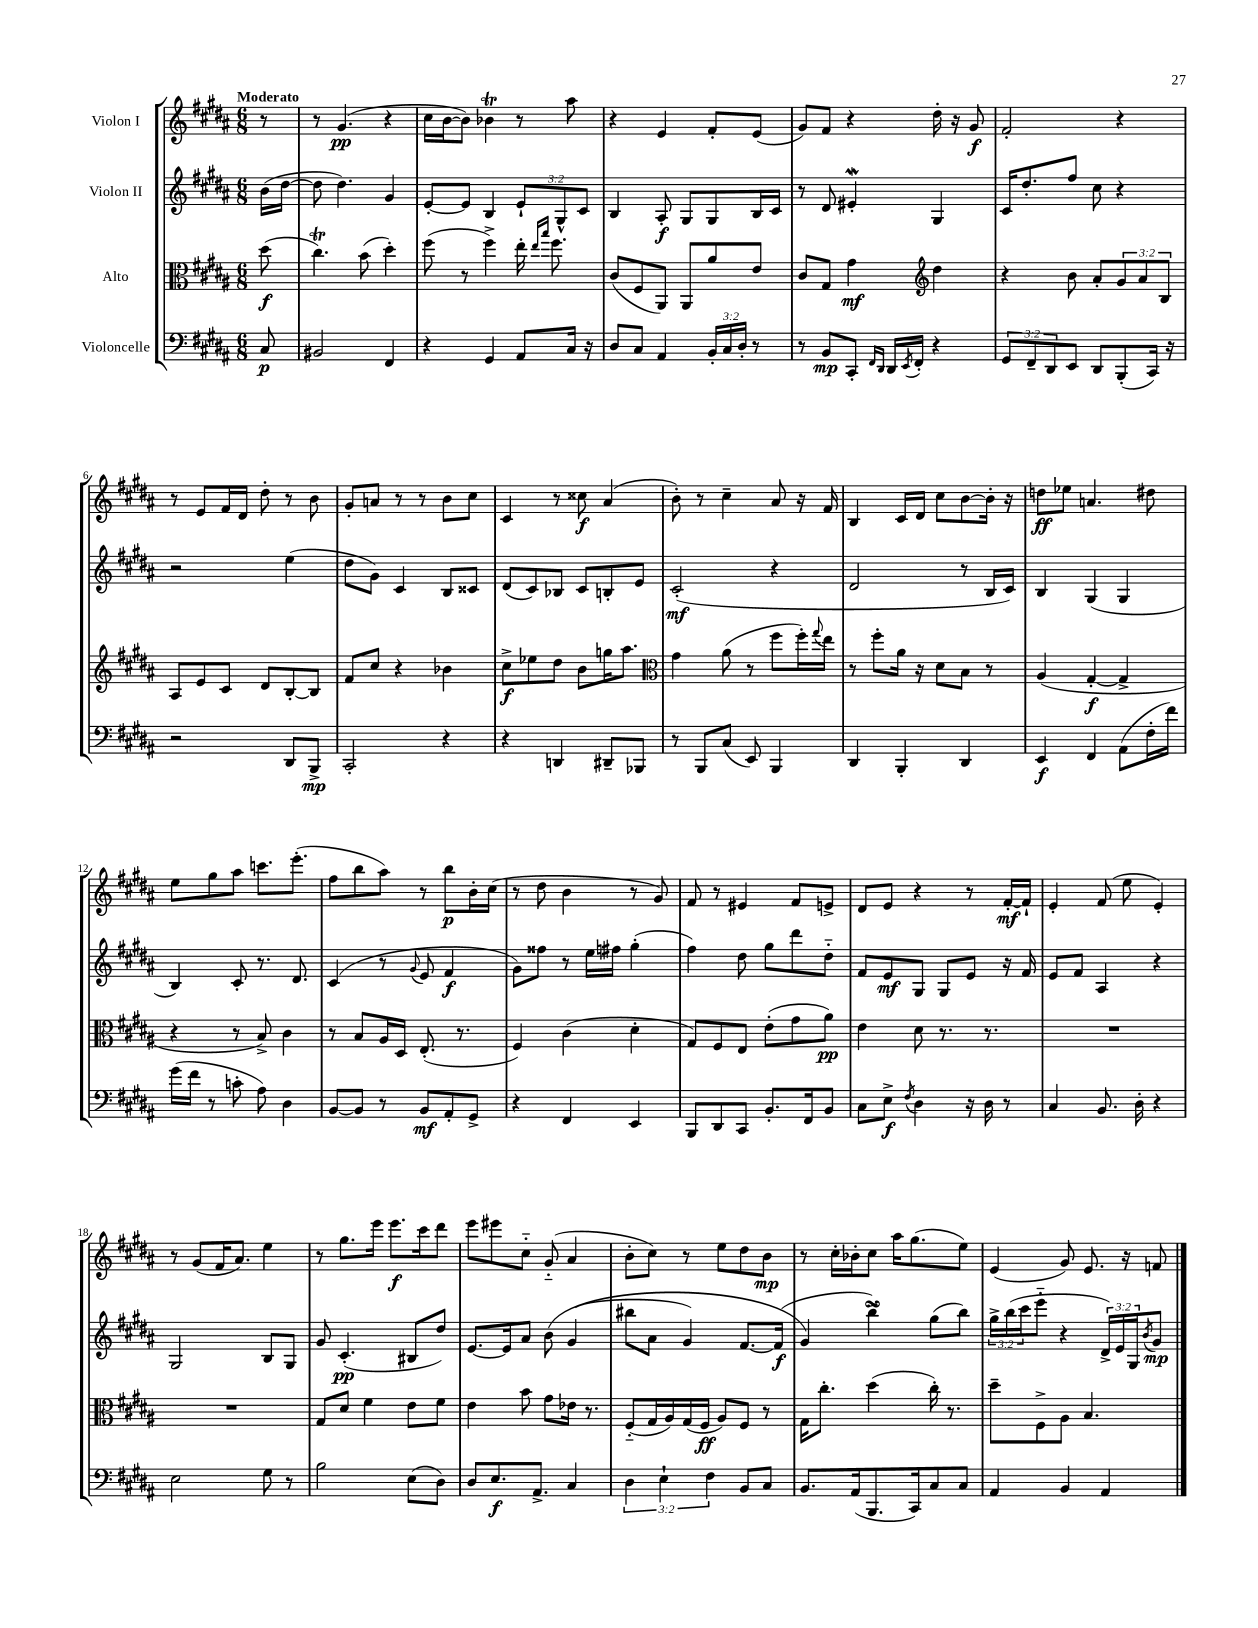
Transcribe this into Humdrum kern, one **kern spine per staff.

**kern	**kern	**kern	**kern
*staff4	*staff3	*staff2	*staff1
*clefF4	*clefC3	*clefG2	*clefG2
*k[f#c#g#d#a#]	*k[f#c#g#d#a#]	*k[f#c#g#d#a#]	*k[f#c#g#d#a#]
*M6/8	*M6/8	*M6/8	*M6/8
8C#/	(8dd#\	(16b\LL	8r
.	.	[16dd#\JJ	.
=	=	=	=
2BB#/	4.cc#\)	8dd#\]	8r
.	.	4.dd#\)	(4.g#/
.	(8b\	.	.
4FF#/	4dd#'\)	4g#/	4r
=	=	=	=
4r	(8ff#\	[8e'/L	16cc#\LL
.	.	.	[16b\J
.	8r	8e/]J	8b\]J)
4GG#/	4ff#^\)	4B/	4b-\
8AA#/L	16ee'\	12e`/L	8r
.	16qqee/LL	.	.
.	16qqbb/JJ	.	.
.	8.ff#\	.	.
.	.	12G#^^/	.
16C#/Jk	.	.	8aa#\
.	.	12c#/J	.
16r	.	.	.
=	=	=	=
8D#/L	(8c#/L	4B/	4r
8C#/J	8F#/	.	.
4AA#/	8AA#/J)	8A#'/	4e/
.	8AA#/L	8G#/L	.
24BB'/LL	8a#/	8G#/	8f#'/L
24C#/	.	.	.
24D#'/JJ	.	.	.
8r	8e/J	16B/L	(8e/J
.	.	16c#/JJ	.
=	=	=	=
8r	8c#/L	8r	8g#/L)
8BB/L	8G#/J	8d#/	8f#/J
8CC#'/J	4g#\	4e#'/	4r
16qqFF#/LL	.	.	.
16qqDD#/JJ	.	.	.
16DD#/LL	.	.	.
8qEE/	.	.	.
16FF#'/JJ	.	.	.
*	*clefG2	*	*
4r	4dd#\	4G#/	16dd#'\
.	.	.	16r
.	.	.	8g#/
=	=	=	=
12GG#/L	4r	16c#/LK	2f#'/
.	.	8.dd#'/	.
12FF#~/	.	.	.
12DD#/	.	.	.
8EE/J	8b\	8ff#/J	.
8DD#/L	8a#'/L	8cc#\	.
(8BBB'/	12g#/	4r	4r
.	12a#/	.	.
16CC#/Jk)	.	.	.
.	12B/J	.	.
16r	.	.	.
=	=	=	=
2r	8A#/L	2r	8r
.	8e/	.	8e/L
.	8c#/J	.	16f#/L
.	.	.	16d#/JJ
.	8d#/L	.	8dd#'\
8DD#/L	[8B'/	(4ee\	8r
8BBB^/J	8B/]J	.	8b\
=	=	=	=
2CC#'/	8f#/L	8dd#\L	8g#'/L
.	8cc#/J	8g#\J)	8a/J
.	4r	4c#/	8r
.	.	.	8r
4r	4b-\	8B/L	8b\L
.	.	8c##/J	8cc#\J
=	=	=	=
4r	8cc#^\L	(8d#/L	4c#/
.	8ee-\	8c#/)	.
4DD/	8dd#\J	8B-/J	8r
.	8b\L	8c#/L	8cc##\
8DD#~/L	16gg\K	8B'/	(4a#/
.	8.aa#\J	.	.
8BBB-/J	.	8e/J	.
=	=	=	=
*	*clefC3	*	*
8r	4g#\	(2c#'/	8b'\)
8BBB/L	.	.	8r
(8C#/J	(8a#\	.	4cc#~\
8EE/)	8r	.	.
4BBB/	8ff#\L	4r	8a#/
.	16ff#'\L)	.	16r
.	8qqgg#/	.	.
.	16ee\JJ	.	16f#/
=	=	=	=
4DD#/	8r	2d#/	4B/
.	8ff#'\L	.	.
4BBB'/	16a#\Jk	.	16c#/LL
.	16r	.	16d#/JJ
.	8d#\L	.	8cc#\L
4DD#/	8B\J	8r	[8b\
.	8r	16B/LL	16b'\]Jk
.	.	16c#/JJ)	16r
=	=	=	=
4EE/	(4A#/	4B/	8dd\L
.	.	.	8ee-\J
4FF#/	[4G#'/	(4G#/	4.a/
(8AA#\L	4G#^/]	4G#/	.
16F#'\L	.	.	8dd#\
16f#\JJ)	.	.	.
=	=	=	=
(16g#\LL	4r	4B/)	8ee\L
16f#\JJ	.	.	.
8r	.	.	8gg#\
8c'\	8r	8c#'/	8aa#\J
8A#\)	8B^/)	8.r	8.ccc\L
4D#\	4c#\	.	.
.	.	8.d#/	(8.eee'\J
=	=	=	=
[8BB/L	8r	(4c#/	8ff#\L
8BB/]J	8B/L	.	8bb\
8r	16A#/L	8r	8aa#\J)
.	16D#/JJ	.	.
.	.	8qqg#/	.
8BB/L	(8.E'/	8e/	8r
8AA#'/	.	4f#/	8bb\L
.	8.r	.	.
8GG#^/J	.	.	16b'\L
.	.	.	(16cc#\JJ
=	=	=	=
4r	4F#/)	8g#\L)	8r
.	.	8ff##\J	8dd#\
4FF#/	(4c#\	8r	4b\
.	.	16ee\LL	.
.	.	16ff#\JJ	.
4EE/	4d#'\	(4gg#'\	8r
.	.	.	8g#/)
=	=	=	=
8BBB/L	8G#/L)	4ff#\)	8f#/
8DD#/	8F#/	.	8r
8CC#/J	8E/J	8dd#\	4e#/
8.BB'/L	(8e'\L	8gg#\L	.
.	8g#\	8ddd#\	8f#/L
16FF#/k	.	.	.
8BB/J	8a#\J)	8dd#'~\J	8e^/J
=	=	=	=
8C#\L	4e\	8f#/L	8d#/L
8E^\J	.	8e/	8e/J
8qF#/	.	.	.
4D#\	8d#\	8G#/J	4r
.	8.r	8G#/L	.
16r	.	8e/J	8r
16D#\	8.r	.	.
8r	.	16r	[16f#'/LL
.	.	16f#/	16f#`/]JJ
=	=	=	=
4C#/	2.r	8e/L	4e'/
.	.	8f#/J	.
8.BB/	.	4A#/	(8f#/
.	.	.	8ee\
16D#'\	.	.	.
4r	.	4r	4e'/)
=	=	=	=
2E\	2.r	2G#/	8r
.	.	.	(8g#/L
.	.	.	16f#/K
.	.	.	8.a#/J)
8G#\	.	8B/L	4ee\
8r	.	8G#/J	.
=	=	=	=
2B\	8G#/L	8g#/	8r
.	8d#/J	(4.c#'/	8.gg#\L
.	4f#\	.	.
.	.	.	16eee\Jk
.	.	.	8.eee\L
(8E\L	8e\L	8B#/L	.
.	.	.	16ccc#\k
8D#\J)	8f#\J	8dd#/J)	8ddd#\J
=	=	=	=
8D#/L	4e\	[8.e/L	8eee\L
8.E/	.	.	8eee#\
.	.	16e/]k	.
.	8b\	8a#/J	8cc#'~\J
8.AA#^/J	.	.	.
.	8g#\L	&(8b\	(8g#'~/
4C#/	16e-\Jk	(4g#/	4a#/
.	8.r	.	.
=	=	=	=
6D#\	(8F#'~/L	8bb#\L	8b'\L
.	16G#/L	8a#\J	8cc#\J)
6E`\	.	.	.
.	16A#/)	.	.
.	(16G#/	4g#/)	8r
.	16F#/JJ	.	.
6F#\	.	.	.
.	8A#/L)	.	8ee\L
8BB/L	8F#/J	[8.f#/L	8dd#\
8C#/J	8r	.	8b\J
.	.	(16f#/]Jk	.
=	=	=	=
8.BB/L	16G#\LK	4g#/&)	8r
.	8.cc#'\J	.	.
.	.	.	16cc#'\LL
(16AA#/k	.	.	16b-'\J
8.BBB/	(4dd#\	4bb^\)	8cc#\J
.	.	.	16aa#\LK
16CC#/k)	.	.	(8.gg#\
8C#/	16cc#'\)	(8gg#\L	.
.	8.r	.	.
8C#/J	.	8bb\J)	8ee\J)
=	=	=	=
4AA#/	8dd#~\L	24gg#^\LL	(4e/
.	.	(24bb\	.
.	.	24ccc#\J	.
.	8F#^\	8eee'~\J	.
4BB/	8A#\J	4r	8g#/)
.	4.B/	.	8.e/
4AA#/	.	24d#^/LL)	.
.	.	24e/	.
.	.	.	16r
.	.	24G#/J	.
.	.	8qb/	.
.	.	8g#/J	8f/
==	==	==	==
*-	*-	*-	*-
